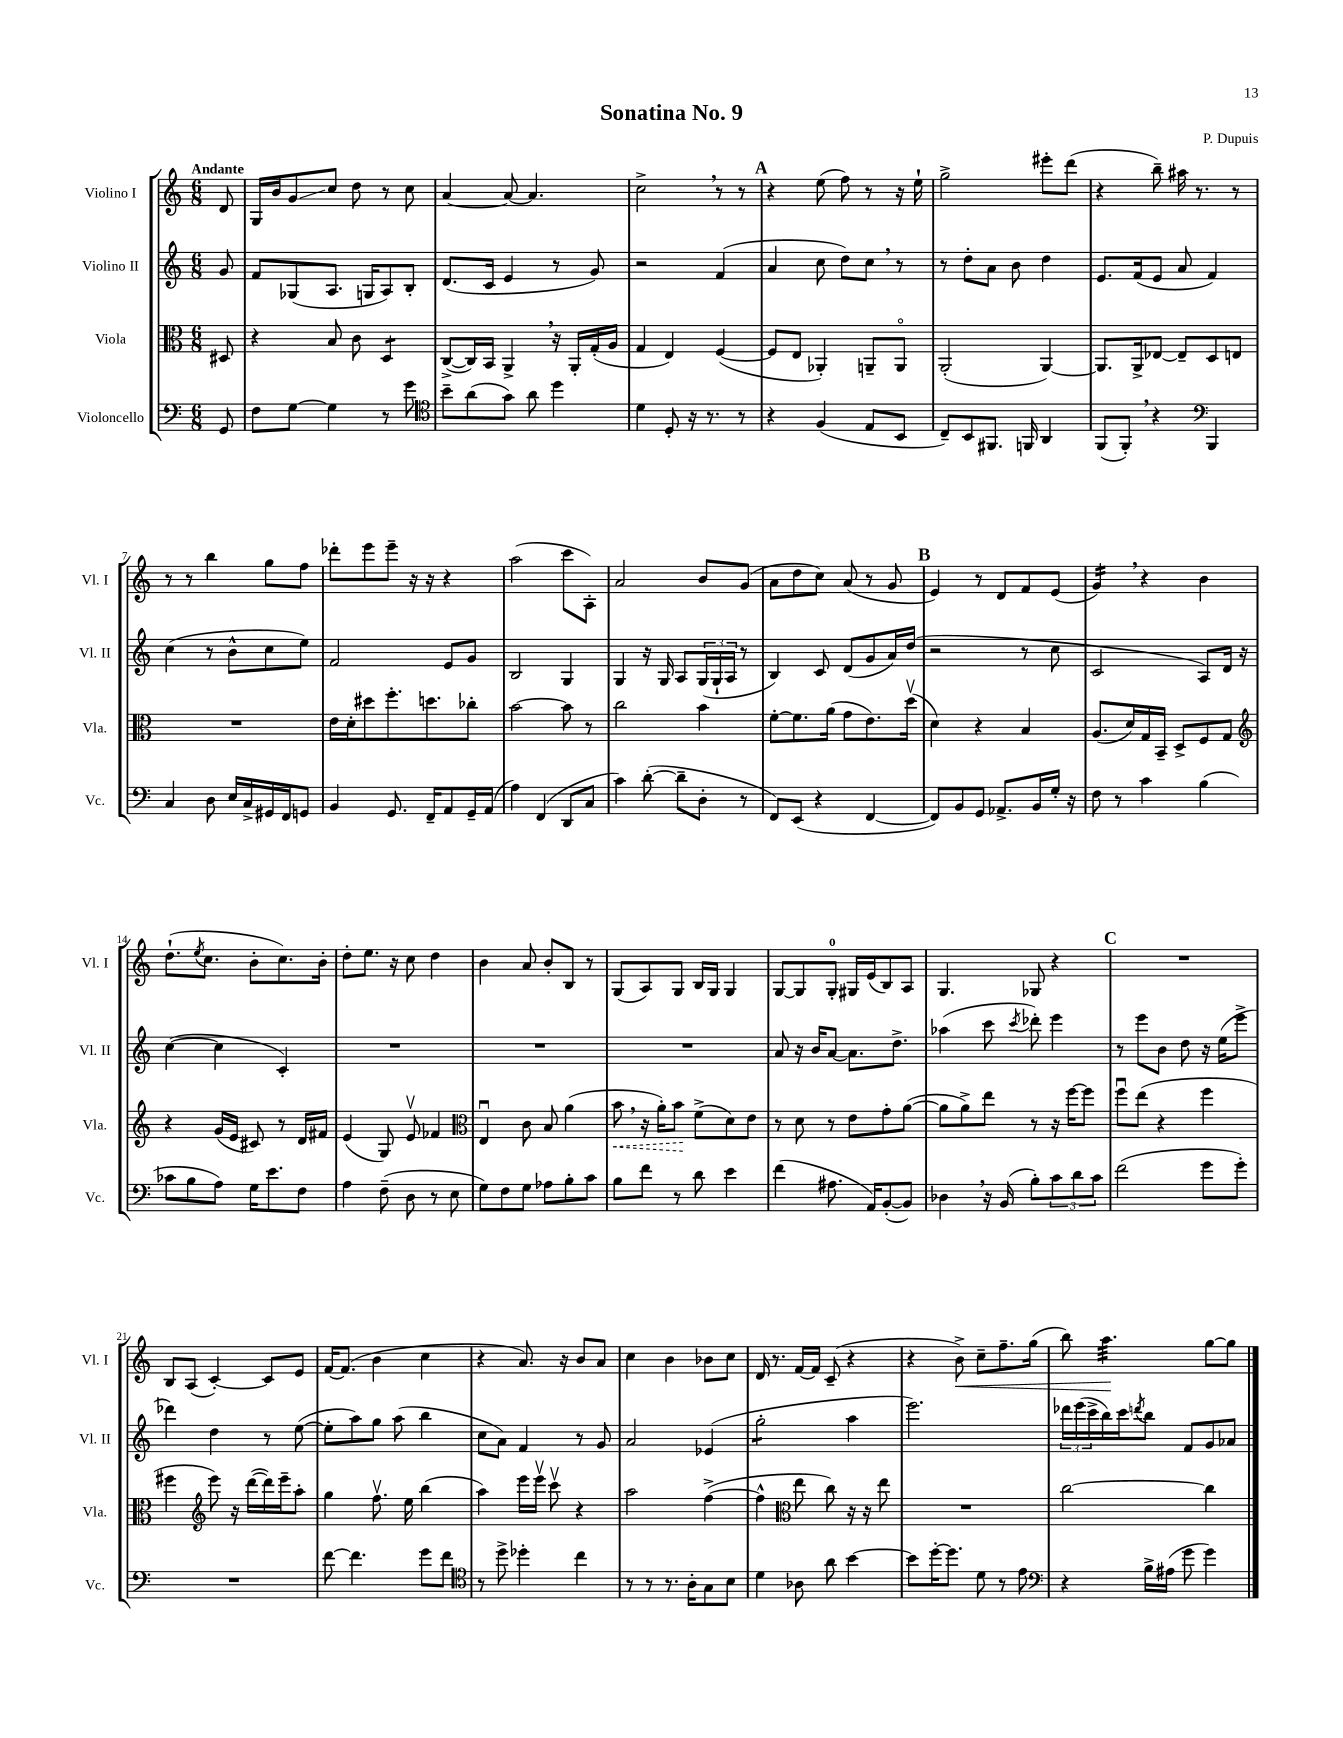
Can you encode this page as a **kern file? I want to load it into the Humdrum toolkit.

**kern	**kern	**kern	**kern
*staff4	*staff3	*staff2	*staff1
*clefF4	*clefC3	*clefG2	*clefG2
*k[]	*k[]	*k[]	*k[]
*M6/8	*M6/8	*M6/8	*M6/8
8GG	8D#	8g	8d
=	=	=	=
8F	4r	8f	16G
.	.	.	16b
[8G	.	(8G-	8g
4G]	8B	8.A	8cc
.	8c	.	8dd
.	.	16G	.
8r	4D	8A)	8r
8g	.	8B'	8cc
=	=	=	=
*clefC4	*	*	*
8b~	([8C^	(8.d	[4a
(8a	16C])	.	.
.	16BB	16c	.
8g)	4AA^	4e	8a_
8a	.	.	4.a]
4dd	16r	8r	.
.	16AA'	.	.
.	(16G'	8g)	.
.	16A	.	.
=	=	=	=
4d	4G	2r	2cc^
8D'	4E)	.	.
16r	.	.	.
8.r	.	.	.
.	([4F	(4f	8r
8r	.	.	8r
=	=	=	=
4r	8F]	4a	4r
.	8E	.	.
(4F	4AA-')	8cc	(8ee
.	.	8dd)	8ff)
8E	8AA~	8cc	8r
8BB	8AAo	8r	16r
.	.	.	16ee`
=	=	=	=
8C~)	(2AA'	8r	2gg^
8BB	.	8dd'	.
8.FF#	.	8a	.
.	.	8b	.
16FF	.	.	.
4AA	[4AA)	4dd	8eee#'
.	.	.	(8ddd
=	=	=	=
(8FF	8.AA]	8.e	4r
8FF')	.	.	.
.	16AA^	(16f	.
4r	[8E-	8e	8bb~)
.	8E-~]	8a	16aa#
.	.	.	8.r
*clefF4	*	*	*
4BBB	8D	4f)	.
.	8E	.	8r
=	=	=	=
4C	2.r	(4cc	8r
.	.	.	8r
8D	.	8r	4bb
16E	.	8b^^	.
16C^	.	.	.
16GG#	.	8cc	8gg
16FF	.	.	.
8GG	.	8ee)	8ff
=	=	=	=
4BB	16e	2f	8ddd-'
.	16d'	.	.
.	8dd#	.	8eee
8.GG	8.ff'	.	8eee~
.	.	.	16r
16FF~	8.dd	.	16r
8AA	.	8e	4r
16GG~	8cc-'	8g	.
(16AA	.	.	.
=	=	=	=
4A)	[2b	2B	(2aa
(4FF	.	.	.
8DD	8b]	4G	8ccc
8C	8r	.	8A')
=	=	=	=
4c)	2cc	4G	2a
([8d'	.	16r	.
.	.	16G	.
8d~]	.	8A	.
8D'	4b	(24G	8b
.	.	24G`	.
.	.	24A	.
8r	.	8r	(8g
=	=	=	=
8FF)	[8f'	4B)	8a
(8EE	8.f]	.	8dd
4r	.	8c	8cc)
.	(16a	.	.
.	8g	(8d	(8a
[4FF	8.e)	8g	8r
.	.	16a)	8g
.	(16ddv	(16dd	.
=	=	=	=
8FF])	4d)	2r	4e)
8BB	.	.	.
8GG	4r	.	8r
8.AA-^	.	.	8d
.	4B	8r	8f
16BB	.	.	.
16G'	.	8cc	(8e
16r	.	.	.
=	=	=	=
8F	(8.A	2c	4g)
8r	.	.	.
.	16d)	.	.
4c	16G	.	4r
.	16BB~	.	.
.	8D^	.	.
(4B	8F	8A)	4b
.	8G	16d	.
.	.	16r	.
=	=	=	=
*	*clefG2	*	*
8c-	4r	([4cc	(8.dd`
8B	.	.	.
.	.	.	8qee
.	.	.	8.cc
8A)	(16g	4cc]	.
.	16e	.	.
16G	8c#)	.	8b'
8.e	.	.	.
.	8r	4c')	8.cc)
8F	16d	.	.
.	16f#	.	16b'
=	=	=	=
4A	(4e	2.r	8dd'
.	.	.	8.ee
(8F~	8G)	.	.
.	.	.	16r
8D	8ev	.	8cc
8r	4f-	.	4dd
8E	.	.	.
=	=	=	=
*	*clefC3	*	*
8G)	4Eu	2.r	4b
8F	.	.	.
8G	8c	.	8a
8A-	8B	.	8b'
8B'	(4a	.	8B
8c	.	.	8r
=	=	=	=
8B	8b	2.r	(8G
8f	16r	.	8A)
.	16a')	.	.
8r	8b	.	8G
8d	(8f^	.	16B
.	.	.	16G
4e	8d)	.	4G
.	8e	.	.
=	=	=	=
(4f	8r	8a	[8G
.	8d	16r	8G]
.	.	16b	.
8.A#	8r	[8a	8G'
.	8e	8.a]	16G#
16AA)	.	.	(16e
([8BB'	8g'	.	8B)
.	.	8.dd^	.
8BB])	([8a	.	8A
=	=	=	=
4D-	8a]	(4aa-	4.G
.	8a^)	.	.
16r	8ee	8ccc	.
(16BB	.	.	.
.	.	8qccc	.
8B')	8r	8ddd-')	8G-
12c	16r	4eee	4r
.	[16ff	.	.
12d	.	.	.
.	8ff]	.	.
12c	.	.	.
=	=	=	=
(2f	8ffu	8r	2.r
.	(8ee	8eee	.
.	4r	8b	.
.	.	8dd	.
8g	4ff	16r	.
.	.	(16ee	.
8g')	.	8eee^	.
=	=	=	=
2.r	4ff#	4ddd-)	8B
.	.	.	(8A
*	*clefG2	*	*
.	8eee)	4dd	[4c')
.	16r	.	.
.	([16ddd	.	.
.	16ddd])	8r	8c]
.	16eee~	.	.
.	8aa'	([8ee	8e
=	=	=	=
[8f	4gg	8ee']	[16f
.	.	.	(8.f]
4.f]	.	8aa)	.
.	8.ffv	8gg	4b
.	.	(8aa	.
.	16ee	.	.
8g	(4bb	4bb	4cc
8f	.	.	.
=	=	=	=
*clefC4	*	*	*
8r	4aa)	8cc	4r
8dd^	.	8a)	.
4dd-'	16eee	4f	8.a)
.	16eeev	.	.
.	8cccv	.	.
.	.	.	16r
4cc	4r	8r	8b
.	.	8g	8a
=	=	=	=
8r	2aa	2a	4cc
8r	.	.	.
8.r	.	.	4b
16A'	.	.	.
8G	([4ff^	(4e-	8b-
8B	.	.	8cc
=	=	=	=
4d	4ff^^]	2gg'	16d
.	.	.	8.r
*	*clefC3	*	*
8A-	8ee	.	[16f
.	.	.	16f]
8a	8cc)	.	(8c~
[4b	16r	4aa	4r
.	16r	.	.
.	8ee	.	.
=	=	=	=
8b]	2.r	2.eee)	4r
[16dd'	.	.	.
8.dd]	.	.	.
.	.	.	8b^)
8d	.	.	8cc~
8r	.	.	8.ff~
8e	.	.	.
.	.	.	(16gg
=	=	=	=
*clefF4	*	*	*
4r	[2cc	24ddd-	8bb)
.	.	(24eee	.
.	.	24ccc^	.
.	.	16bb)	4.aa
.	.	16ccc	.
.	.	8qddd	.
16B^	.	8bb	.
(16A#	.	.	.
8g	.	8f	.
4g)	4cc]	8g	[8gg
.	.	8a-	8gg]
==	==	==	==
*-	*-	*-	*-
